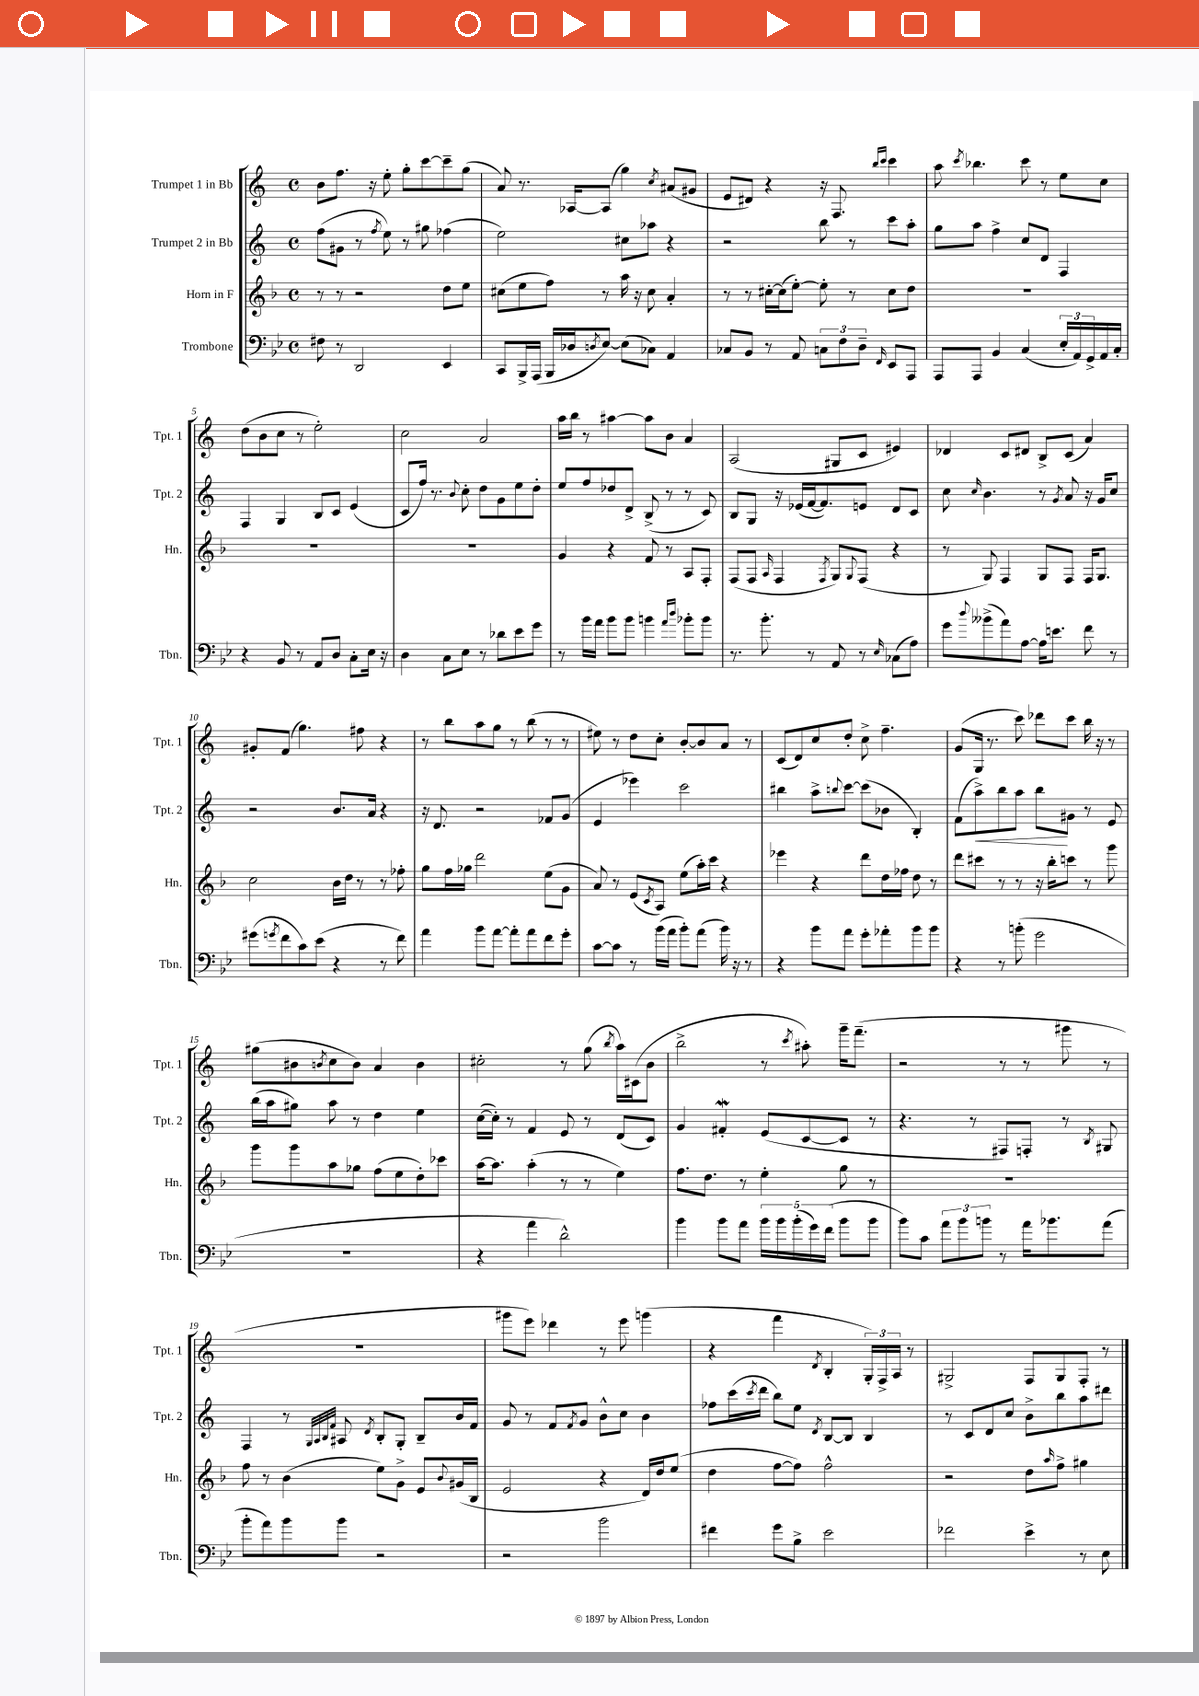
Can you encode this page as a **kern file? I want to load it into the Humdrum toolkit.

**kern	**kern	**kern	**kern
*staff4	*staff3	*staff2	*staff1
*clefF4	*clefG2	*clefG2	*clefG2
*k[b-e-]	*k[b-]	*k[]	*k[]
*M4/4	*M4/4	*M4/4	*M4/4
*met(c)	*met(c)	*met(c)	*met(c)
8F#\	8r	(8ff\L	8b\L
8r	8r	8g#\J	8.ff\J
2DD/	2r	8r	.
.	.	.	16r
.	.	8qff/	.
.	.	8ee\)	8ee'\
.	.	8r	8gg'\L
.	.	8gg#\	[8ccc\
4EE-/	8dd\L	(4ff-\	8ccc~\]
.	8ee\J	.	(8gg\J
=	=	=	=
8CC/L	(8cc#\L	2ee\)	8a/)
16BBB-^/L	8ee\	.	8.r
(16AAA/JJ	.	.	.
16BBB-/LL	8ff\J)	.	.
16D-/J	.	.	[16A-/LK
8qD/	.	.	.
[8E-/J)	8r	.	(8A-/]J
(8E-\]L	16aa\	8cc#\L	4gg\)
.	16r	.	.
8C-\J)	8cc#\	8aa-\J	.
.	.	.	8qcc/
4AA/	4a'/	4r	(8a#/L
.	.	.	8g#/J
=	=	=	=
8C-/L	8r	2r	8e/L
8BB-/J	8r	.	8d#/J)
8r	[16cc#'\LL	.	4r
.	(16cc#\]J	.	.
8AA/	[8ee'\J)	.	.
12C\L	8ee'\]	8bb\	16r
.	.	.	8.F/
12F\	.	.	.
.	8r	8r	.
12D~\J	.	.	.
.	.	.	16qqbb/LL
16qqFF/	.	.	16qqccc/JJ
8EE-/L	8cc#\L	8ccc\L	4ccc\
8AAA/J	8dd\J	8aa'\J	.
=	=	=	=
8AAA/L	1r	8gg\L	8aa\
.	.	.	8qccc/
8AAA/J	.	8aa\J	4.bb-\
4BB-/	.	4ff^\	.
(4C/	.	8cc/L	8ccc\
.	.	8d/J	8r
24E-'/LL	.	4F/	8ee\L
24AA/)	.	.	.
24GG^/	.	.	.
16AA/	.	.	8cc\J
16C'/JJ	.	.	.
=	=	=	=
4r	1r	4F/	(8dd\L
.	.	.	8b\
8BB-/	.	4G/	8cc\J
8r	.	.	8r
8AA/L	.	8B/L	2ee'\)
8D/J	.	8c/J	.
8C'\L	.	(4e/	.
16E-\Jk	.	.	.
16r	.	.	.
=	=	=	=
4D\	1r	8c/L	2cc\
.	.	16ff/Jk)	.
.	.	8.r	.
8C\L	.	.	.
.	.	8qqb/	.
8E-\J	.	8cc'\	.
8r	.	8dd\L	2a/
8d-\L	.	8g\	.
8e-\	.	8ee\	.
8g\J	.	8dd'\J	.
=	=	=	=
8r	4g/	8ee/L	16aa\LL
.	.	.	16bb\JJ
16b-\LL	.	8ff/	8r
16a\JJ	.	.	.
8b-\L	4r	8dd-/	[4aa#\
8b-\J	.	8d^/J	.
4b\	8f/	(8B^/	8aa#\]L
.	8r	8r	8b\J
16qqa/LL	.	.	.
16qqdd/JJ	.	.	.
8b-'\L	8A/L	8r	4a/
8b-\J	8F'/J	8c/)	.
=	=	=	=
8.r	(8F/L	8B/L	(2A/
.	8F/J	8G/J	.
8.b-'\	.	.	.
.	16qqA/	.	.
.	4F/	16r	.
.	.	(16e-/LL	.
8r	.	[16f/J	.
.	.	8.f/])	.
.	8qF/	.	.
8AA/	8G/L)	.	8G#/L
.	8qqG/	.	.
8r	(8F/J	8e/J	8c/J
16qqE-/	.	.	.
(8C-\L	4r	8d/L	4e#/)
8A\J)	.	8c/J	.
=	=	=	=
8g\L	8r	8cc\	4d-/
8qqdd/	.	16qqcc/	.
(8b--^\	8G/)	4.b\	.
8a\)	4F/	.	8c/L
[8A\J	.	.	8d#/J
16A\]LK	8G/L	8r	8B^/L
8.e\J	.	.	.
.	.	8qg/	.
.	8F/J	8a/	(8c/J
8f\	16F/LK	16r	4a/)
.	8.G/J	16g/LK	.
8r	.	8cc/J	.
=	=	=	=
(8g#\L	2cc\	2r	8g#'/L
8qg/	.	.	.
8f\	.	.	(8f/J
8c\)	.	.	4.gg\)
(8e-\J	.	.	.
4r	16b-\LL	8.b/L	.
.	16dd\JJ	.	.
.	8r	.	8ff#\
.	.	16a/Jk	.
8r	8r	4r	4r
8f\)	8ff-'\	.	.
=	=	=	=
4a\	8gg\L	16r	8r
.	.	8.d/	.
.	16ff\L	.	8bb\L
.	16gg-\JJ	.	.
8b-\L	2ddd\	2r	8aa\
[8a\J	.	.	8gg\J
8a'\]L	.	.	8r
8a\	.	.	(8bb\
8f\	(8ee\L	8f-/L	8r
8g'\J	8g\J	(8g/J	8r
=	=	=	=
[8c\L	8a/)	4e/	8ee#\)
8c\]J	8r	.	8r
8r	(8e/L	4eee-\)	8dd\L
.	8qc/	.	.
(16b-\LL	8A/J)	.	8cc'\J
16a\JJ	.	.	.
8b-'\L)	(8ee\L	2ccc\	[8b'/L
(8a\J	16aa'\L)	.	8b/]
.	16ccc\JJ	.	.
16b-\)	4r	.	8a/J
16r	.	.	.
8r	.	.	8r
=	=	=	=
4r	4eee-\	4bb#\	(8c/L
.	.	.	8d/)
8b-\L	4r	8aa^\L	8cc/
.	.	8qqbb/	.
8a\J	.	[8ccc\J	8dd'/J
8g'\L	8ddd\L	(8ccc\]L	8cc^\
8a-'\	16dd\L	8b-\J	4.ff~\
.	16ff-\JJ	.	.
8b-\	8dd\	4B'/)	.
8b-\J	8r	.	.
=	=	=	=
4r	8ddd\L	(8f\L	(8g/L
.	8ccc#\J	8aa^\)	16G/Jk
.	.	.	8.r
8r	8r	8bb\	.
(8b'\	8r	8aa\J	8ccc\)
2g\	16r	8bb\L	8ddd-\L
.	16bb-'\LK	.	.
.	8ccc\J	8g#\J	8ccc\J
.	8r	8r	16bb\
.	.	.	16r
.	8ggg\	8e/	8r
=	=	=	=
1r	8ggg\L	(16bb\LL	(8gg#\L
.	.	16aa\J	.
.	8ggg\	8gg#\J)	8b#\
.	.	.	8qb/
.	8aa\	8aa\	8cc\
.	8gg-\J	8r	8b\J)
.	(8ff\L	4dd\	4a/
.	8ee\	.	.
.	8dd'\)	4ee\	4b\
.	8ccc-\J	.	.
=	=	=	=
4r	[16aa\LK	([16cc\LL	2cc#'\
.	8.aa\]J	16cc'\]JJ)	.
.	.	8r	.
4a\	(4aa'\	4f/	.
2d^^\)	8r	8e/	8r
.	8r	8r	(8gg\
.	.	.	8qbb/
.	4ee\)	(8d/L	16aa\LL)
.	.	.	(16c#\J
.	.	8c/J)	8b\J
=	=	=	=
4b-\	8.ff\L	4g/	2bb^\
.	8.dd\J	.	.
8b-\L	.	4f#'/	.
8a\J	8r	.	.
20b-\LL	4ee'\	(8e/L	8r
20b-\	.	.	.
(20b-'\	.	.	.
.	.	.	8qccc/
.	.	[8c/	8aa#'\)
20g\)	.	.	.
(20f\JJ	.	.	.
8b-\L	8gg\	8c/]J	16ggg~\LK
.	.	.	(8.fff~\J
8b-\J	8r	8r	.
=	=	=	=
8b-\L)	1r	4.r	2r
8c\J	.	.	.
12a\L	.	.	.
12b-\	.	.	.
.	.	8r	.
12b\J	.	.	.
8r	.	8F#/L)	8r
16a\LK	.	8F'/J	8r
8.b-\	.	.	.
.	.	8r	8ggg#\
.	.	8qB/	.
(8a\J	.	8G#/	8r
=	=	=	=
8b-'\L	8ff\	4F/	1r
8a\)	8r	.	.
8b-\	(4b-\	8r	.
.	.	32qqG/LLL	.
.	.	32qqA/	.
.	.	32qqB/	.
.	.	32qqf/JJJ	.
8b-\J	.	8A#/	.
.	.	8qd/	.
2r	8ee\L)	8B'/L	.
.	8g^\J	8G'/J	.
.	8e/L	8B~/L	.
.	8qqb-/	.	.
.	(16g#/L	16b/L	.
.	16B-/JJ	16f/JJ	.
=	=	=	=
2r	2e/	8g/	8ggg#\L
.	.	8r	8eee\J)
.	.	8f/L	4ddd-\
.	.	8qf/	.
.	.	8g/J	.
2b-\	4r	8b^^\L	8r
.	.	8cc\J	8eee\
.	16d/LL)	4b\	(4ggg\
.	16dd/J	.	.
.	(8ee/J	.	.
=	=	=	=
4f#\	4dd\	8ff-\L	4r
.	.	(16ccc\L	.
.	.	8qccc/	.
.	.	16ddd\JJ	.
8g\L	[8ff\L	8bb\L)	4fff\
8B-^\J	8ff\]J)	8ee\J	.
.	.	8qd/	8qd/
2e-\	2ff^^\	[8B/L	4B'/
.	.	8B/]J	.
.	.	4B/	24G'/LL)
.	.	.	24F^/
.	.	.	24A/JJ
.	.	.	8r
=	=	=	=
2f-\	2r	8r	2G#^/
.	.	8c/L	.
.	.	8d/	.
.	.	8cc/J	.
4e-^\	8dd\L	8b^\L	8F/L
.	16qqaa/	.	.
.	8ff^\J	8bb\	8G#/
8r	4gg#\	8aa\	8F'/J
8E-\	.	8ddd#\J	8r
==	==	==	==
*-	*-	*-	*-
